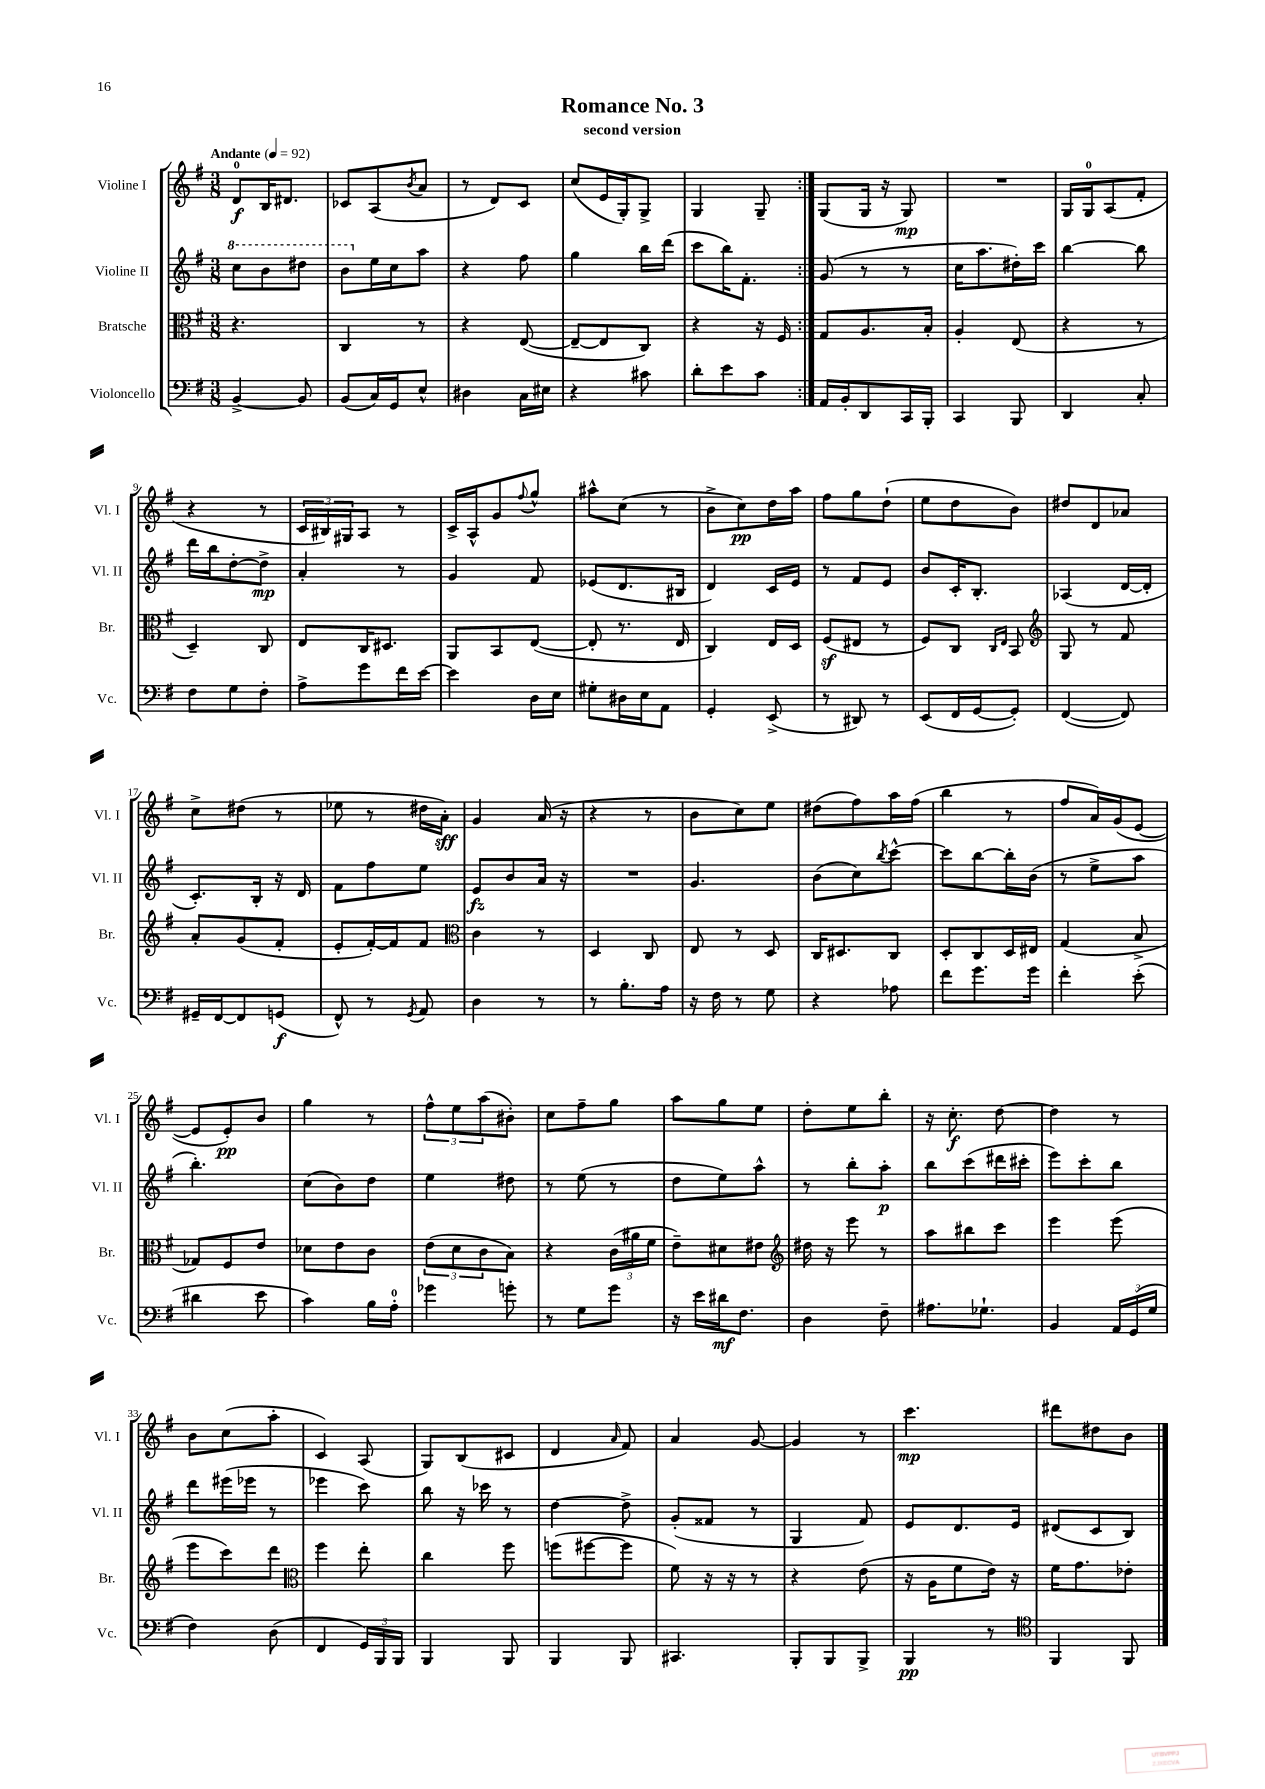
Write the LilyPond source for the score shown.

\header { title = "Romance No. 3" subtitle = "second version" }
<<
\new StaffGroup <<
\new Staff = "s0" \with { instrumentName = "Violine I" shortInstrumentName = "Vl. I" } {
    \clef treble \key g \major \numericTimeSignature \time 3/8 \tempo "Andante" 4 = 92
    \repeat volta 2 { d'8-0\f b16 dis'8. |
    ces'8 a8( \acciaccatura { b'8 } a'8 |
    r8 d'8) c'8 |
    c''8( e'16 g16-.) g8-> |
    g4 g8-- | }
    g8( g16 r16 g8\mp) |
    R4. |
    g16 g16-0 a8( fis'8-. |
    r4 r8 |
    \tuplet 3/2 { c'16 bis16) gis16 } a8 r8 |
    c'16-> a16-^ g'8 \appoggiatura { fis''8 } g''8-^ |
    ais''8-^ c''8( r8 |
    b'8-> c''8\pp) d''16 a''16 |
    fis''8 g''8 d''8-!( |
    e''8 d''8 b'8) |
    dis''8 d'8 aes'8 |
    c''8-> dis''8( r8 |
    ees''8 r8 dis''16 a'16-.\sff) |
    g'4 a'16( r16 |
    r4 r8 |
    b'8 c''8) e''8 |
    dis''8( fis''8) a''16 fis''16( |
    b''4 r8 |
    fis''8 a'16) g'16( e'8~ |
    e'8 e'8-.\pp) b'8 |
    g''4 r8 |
    \tuplet 3/2 { fis''8-^ e''8 a''8( } bis'8-.) |
    c''8 fis''8-- g''8 |
    a''8 g''8 e''8 |
    d''8-. e''8 b''8-. |
    r16 c''8.-.\f d''8~ |
    d''4 r8 |
    b'8 c''8( a''8-. |
    c'4) a8( |
    g8) b8( cis'8 |
    d'4 \grace { a'16 } fis'8) |
    a'4 g'8~ |
    g'4 r8 |
    c'''4.\mp |
    dis'''8 dis''8 b'8 \bar "|." |
}
\new Staff = "s1" \with { instrumentName = "Violine II" shortInstrumentName = "Vl. II" } {
    \clef treble \key g \major \numericTimeSignature \time 3/8
    \repeat volta 2 { \ottava #1 c'''8 b''8 dis'''8 |
    b''8 \ottava #0 e''16 c''16 a''8 |
    r4 fis''8 |
    g''4 b''16 d'''16( |
    c'''8 b''16) fis'8.-. | }
    g'8( r8 r8 |
    c''16 a''8. dis''16-.) c'''16 |
    b''4~ b''8 |
    d'''16 b''16 d''8~-. d''8->\mp |
    a'4-. r8 |
    g'4 fis'8 |
    ees'8( d'8. bis16 |
    d'4) c'16 e'16 |
    r8 fis'8 e'8 |
    b'8 c'16-. b8.-. |
    aes4( d'16~ d'16-. |
    c'8.-.) b16-. r16 d'16 |
    fis'8 fis''8 e''8 |
    e'8\fz b'8 a'16 r16 |
    R4. |
    g'4. |
    b'8( c''8) \acciaccatura { b''8 } c'''8~-^ |
    c'''8 b''8~ b''16-. b'16( |
    r8 e''8-> a''8 |
    b''4.-.) |
    c''8( b'8) d''8 |
    e''4 dis''8 |
    r8 e''8( r8 |
    d''8 e''8) a''8-^ |
    r8 b''8-. a''8-.\p |
    b''8 c'''8( dis'''16 cis'''16-. |
    e'''8) c'''8-. b''8 |
    d'''8 eis'''16( ees'''16 r8 |
    ees'''4 c'''8) |
    b''8 r16 ces'''16 r8 |
    d''4~ d''8-> |
    g'8-.( fisis'8 r8 |
    g4 fis'8) |
    e'8 d'8. e'16 |
    dis'8( c'8 b8) \bar "|." |
}
\new Staff = "s2" \with { instrumentName = "Bratsche" shortInstrumentName = "Br." } {
    \clef alto \key g \major \numericTimeSignature \time 3/8
    \repeat volta 2 { r4. |
    c4 r8 |
    r4 e8~( |
    e8~-- e8 c8) |
    r4 r16 fis16 | }
    g8 a8. b16-. |
    a4-. e8( |
    r4 r8 |
    d4--) c8 |
    e8 c16 dis8. |
    a,8 b,8 e8~( |
    e8-. r8. e16 |
    c4) e16 d16 |
    fis8\sf( eis8 r8 |
    fis8) c8 \grace { c16 e16 } b,8 |
    \clef treble g8 r8 fis'8 |
    a'8-. g'8( fis'8-. |
    e'8-. fis'16~-.) fis'16 fis'8 |
    \clef alto c'4 r8 |
    d4 c8 |
    e8 r8 d8 |
    c16 dis8. c8 |
    d8-. c8 d16 eis16 |
    g4( b8-> |
    ges8) fis8 e'8 |
    des'8 e'8 c'8 |
    \tuplet 3/2 { e'8( d'8 c'8 } b8) |
    r4 \tuplet 3/2 { c'16( ais'16 fis'16 } |
    e'8--) dis'8 eis'8 |
    \clef treble dis''16 r16 e'''8 r8 |
    a''8 bis''8 c'''8 |
    e'''4 e'''8( |
    e'''8 c'''8) d'''8 |
    \clef alto fis''4 e''8-. |
    c''4 fis''8 |
    f''8( fis''8~ fis''8 |
    fis'8) r16 r16 r8 |
    r4 e'8( |
    r16 a16 fis'8 e'16) r16 |
    fis'16 g'8. ees'8-. \bar "|." |
}
\new Staff = "s3" \with { instrumentName = "Violoncello" shortInstrumentName = "Vc." } {
    \clef bass \key g \major \numericTimeSignature \time 3/8
    \repeat volta 2 { b,4~-> b,8 |
    b,8( c16) g,16 e8-^ |
    dis4 c16 eis16 |
    r4 cis'8 |
    d'8-. e'8 c'8 | }
    a,16 b,16-. d,8 c,16 b,,16-. |
    c,4 b,,8 |
    d,4 c8-. |
    fis8 g8 fis8-. |
    a8-> g'8 fis'16 e'16~ |
    e'4 d16 e16 |
    gis8-. dis16 e16 a,8 |
    g,4-. e,8->( |
    r8 dis,8) r8 |
    e,8( fis,16 g,16~ g,8-.) |
    fis,4~( fis,8) |
    gis,16-- fis,16~ fis,8 g,8\f( |
    fis,8-^) r8 \acciaccatura { g,8 } a,8 |
    d4 r8 |
    r8 b8.-. a16 |
    r16 fis16 r8 g8 |
    r4 aes8 |
    fis'8 g'8. g'16 |
    fis'4-. e'8-.( |
    dis'4 e'8 |
    c'4) b16 a16-0-. |
    ges'4 g'8-. |
    r8 g8 g'8 |
    r16 e'16 dis'16\mf fis8. |
    d4 fis8-- |
    ais8. ges8.-! |
    b,4 \tuplet 3/2 { a,16 g,16( g16 } |
    fis4) d8( |
    fis,4 \tuplet 3/2 { g,16) b,,16 b,,16 } |
    b,,4 b,,8 |
    b,,4 b,,8 |
    cis,4. |
    b,,8-. b,,8 b,,8-> |
    b,,4\pp r8 |
    \clef tenor fis,4 fis,8 \bar "|." |
}
>>
>>
